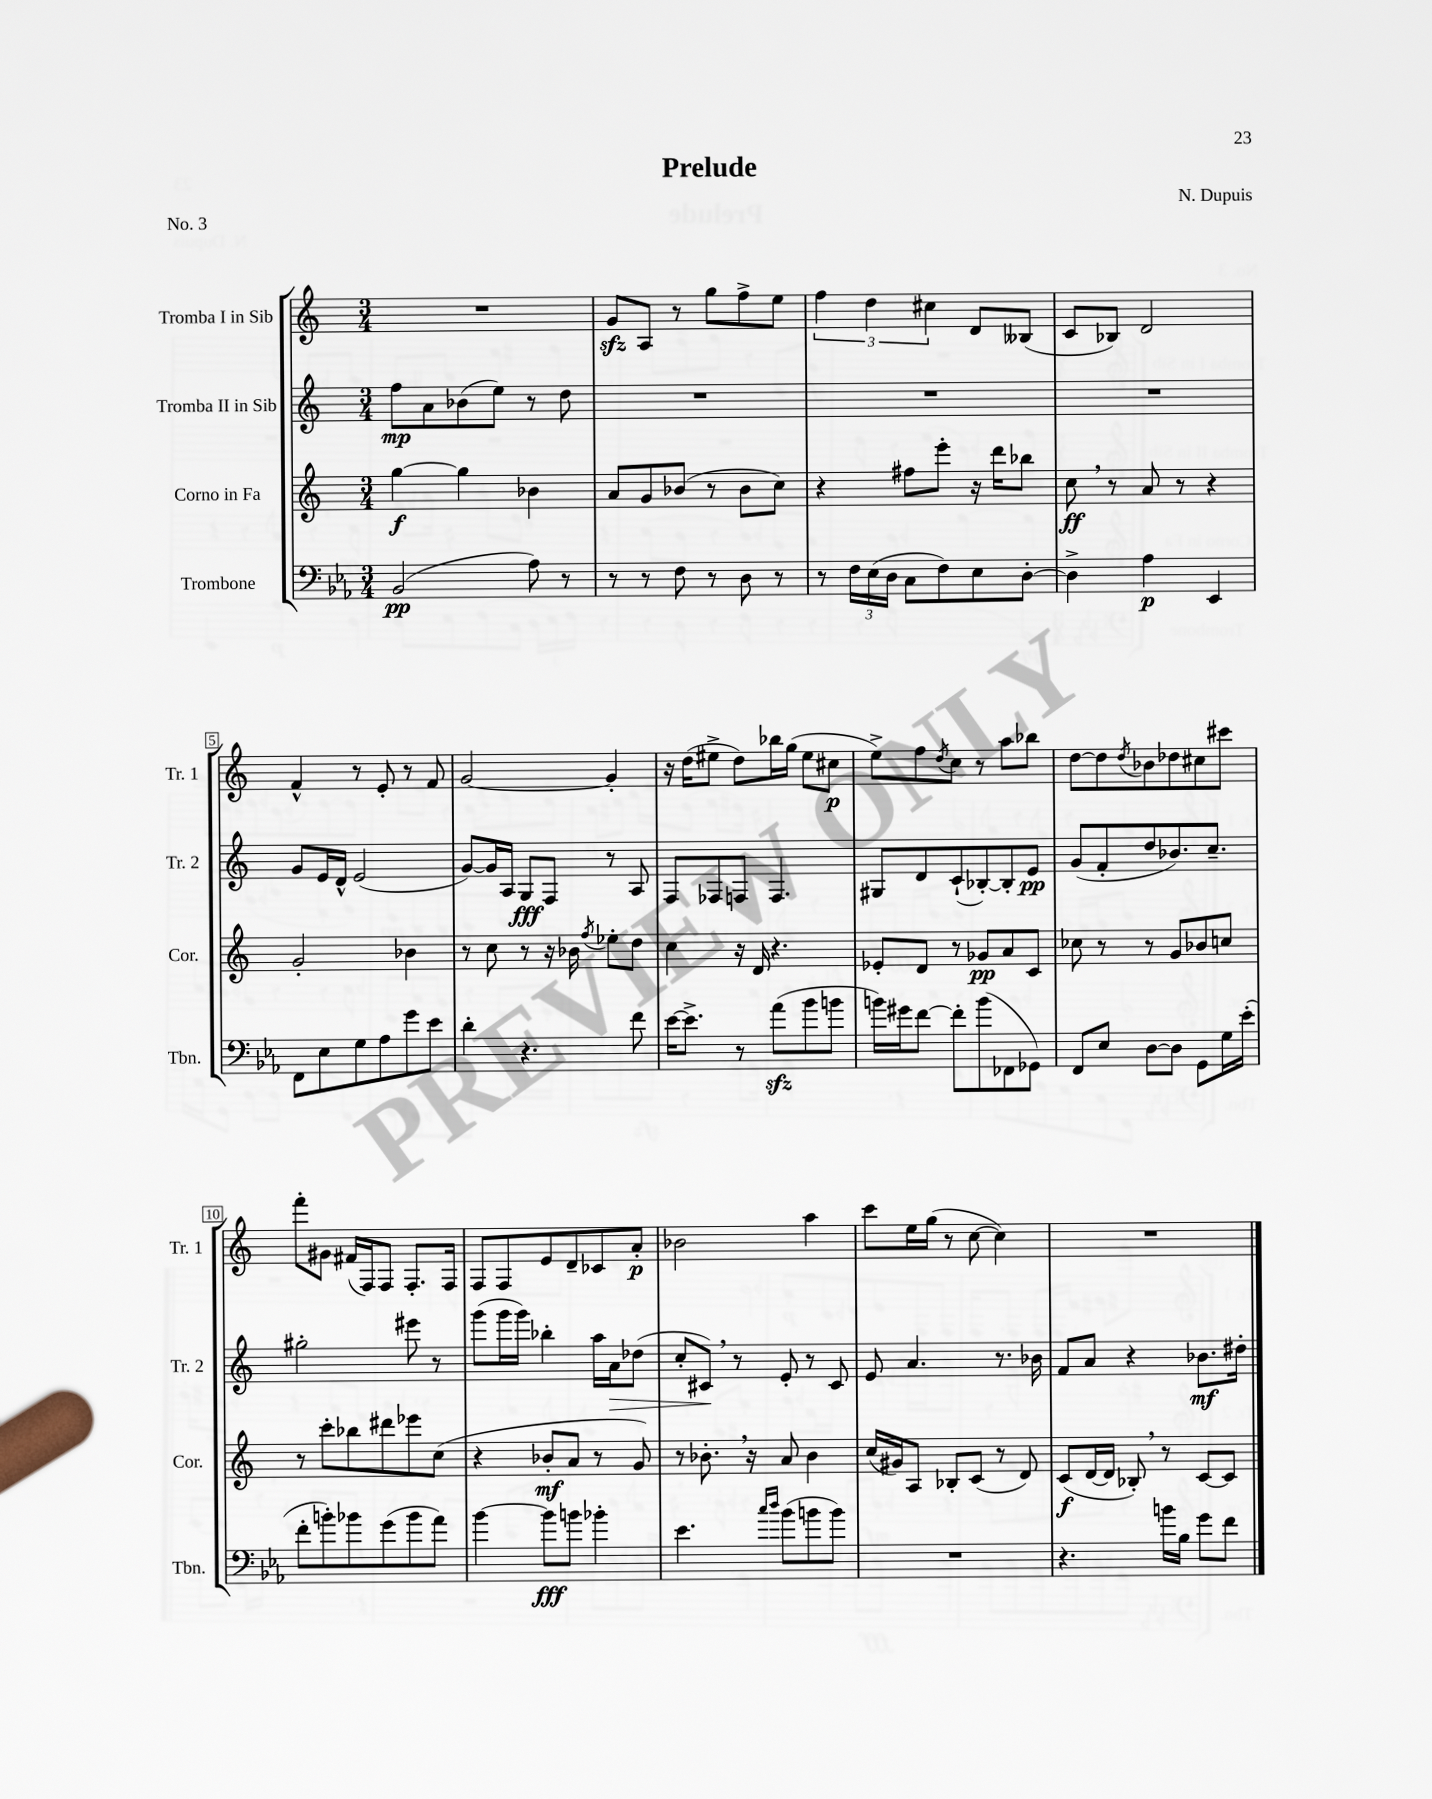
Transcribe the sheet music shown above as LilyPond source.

\header { title = "Prelude" composer = "N. Dupuis" piece = "No. 3" }
<<
\new StaffGroup <<
\new Staff = "s0" \with { instrumentName = "Tromba I in Sib" shortInstrumentName = "Tr. 1" } {
    \clef treble \key c \major \numericTimeSignature \time 3/4
    R2. |
    g'8\sfz a8 r8 g''8 f''8-> e''8 |
    \tuplet 3/2 { f''4 d''4 cis''4 } d'8 beses8( |
    c'8 bes8) d'2 |
    f'4-^ r8 e'8-. r8 f'8 |
    g'2~ g'4-. |
    r16 d''16( eis''8-> d''8) bes''16 g''16( eis''8 cis''8\p |
    e''8->) f''8 \acciaccatura { d''8 } c''8 r8 a''8 bes''8 |
    d''8~ d''8 \acciaccatura { d''8 } bes'8 des''8 cis''8 cis'''8 |
    f'''8-. gis'8 fis'16( f16) f8 f8.-. f16 |
    f8 f8 e'8 d'8-- ces'8 a'8-.\p |
    bes'2 a''4 |
    c'''8 e''16 g''16( r8 c''8~ c''4) |
    R2. \bar "|." |
}
\new Staff = "s1" \with { instrumentName = "Tromba II in Sib" shortInstrumentName = "Tr. 2" } {
    \clef treble \key c \major \numericTimeSignature \time 3/4
    f''8\mp a'8 bes'8( e''8) r8 d''8 |
    R2. |
    R2. |
    R2. |
    g'8 e'16 d'16-^ e'2( |
    g'8~) g'16 a16 g8\fff f8 r8 a8 |
    f8 fes8 f8 f4. |
    gis8 d'8 c'8-!( bes8~-.) bes8-. e'8\pp |
    g'8( f'8-. d''8 bes'8.) c''8.-- |
    gis''2-. eis'''8 r8 |
    g'''8( g'''16 g'''16) bes''4-. a''16 a'16\> des''8( |
    c''8-. cis'8\!) \breathe r8 e'8-. r8 cis'8 |
    e'8 a'4. r8. bes'16 |
    f'8 a'8 r4 bes'8.\mf dis''16-. \bar "|." |
}
\new Staff = "s2" \with { instrumentName = "Corno in Fa" shortInstrumentName = "Cor." } {
    \clef treble \key c \major \numericTimeSignature \time 3/4
    g''4~\f g''4 bes'4 |
    a'8 g'8 bes'8( r8 bes'8 c''8) |
    r4 fis''8 e'''8-. r16 d'''16 bes''8 |
    c''8\ff \breathe r8 a'8 r8 r4 |
    g'2-. bes'4 |
    r8 c''8 r8 r16 bes'16 \acciaccatura { f''8 } ees''8-. d''8 |
    c''4 r16 d'16 r4. |
    ees'8-. d'8 r8 ges'8\pp a'8 c'8 |
    ces''8 r8 r8 g'8 bes'8 c''8 |
    r8 c'''8-. bes''8 dis'''8 ees'''8 c''8( |
    r4 bes'8-.\mf a'8 r8 g'8) |
    r8 bes'8.-. \breathe r16 a'8 bes'4 |
    c''16( gis'16) a8 bes8-. c'8( r8 d'8) |
    c'8\f( d'16~ d'16 bes8-.) \breathe r8 c'8~ c'8 \bar "|." |
}
\new Staff = "s3" \with { instrumentName = "Trombone" shortInstrumentName = "Tbn." } {
    \clef bass \key ees \major \numericTimeSignature \time 3/4
    bes,2\pp( aes8) r8 |
    r8 r8 f8 r8 d8 r8 |
    r8 \tuplet 3/2 { f16 ees16( d16 } c8 f8) ees8 d8~-. |
    d4-> aes4\p ees,4 |
    f,8 ees8 g8 aes8 g'8 ees'8 |
    d'4-. r4. f'8 |
    ees'16~ ees'8.-> r8 aes'8\sfz( bes'8 b'8 |
    b'16) gis'16 f'8~ f'8-. b'8( fes,8 ges,8) |
    f,8 ees8 d8~ d8 g,8 g16 ees'16-.( |
    f'8-. b'8-.) bes'8 g'8( bes'8 aes'8) |
    bes'4~ bes'8\fff b'8 bes'4-. |
    ees'4. \grace { c''16 d''16 } bes'8( b'8 b'8) |
    R2. |
    r4. b'16 bes16 g'8 f'8 \bar "|." |
}
>>
>>
\layout { \context { \Score \override BarNumber.stencil = #(make-stencil-boxer 0.1 0.3 ly:text-interface::print) } }
